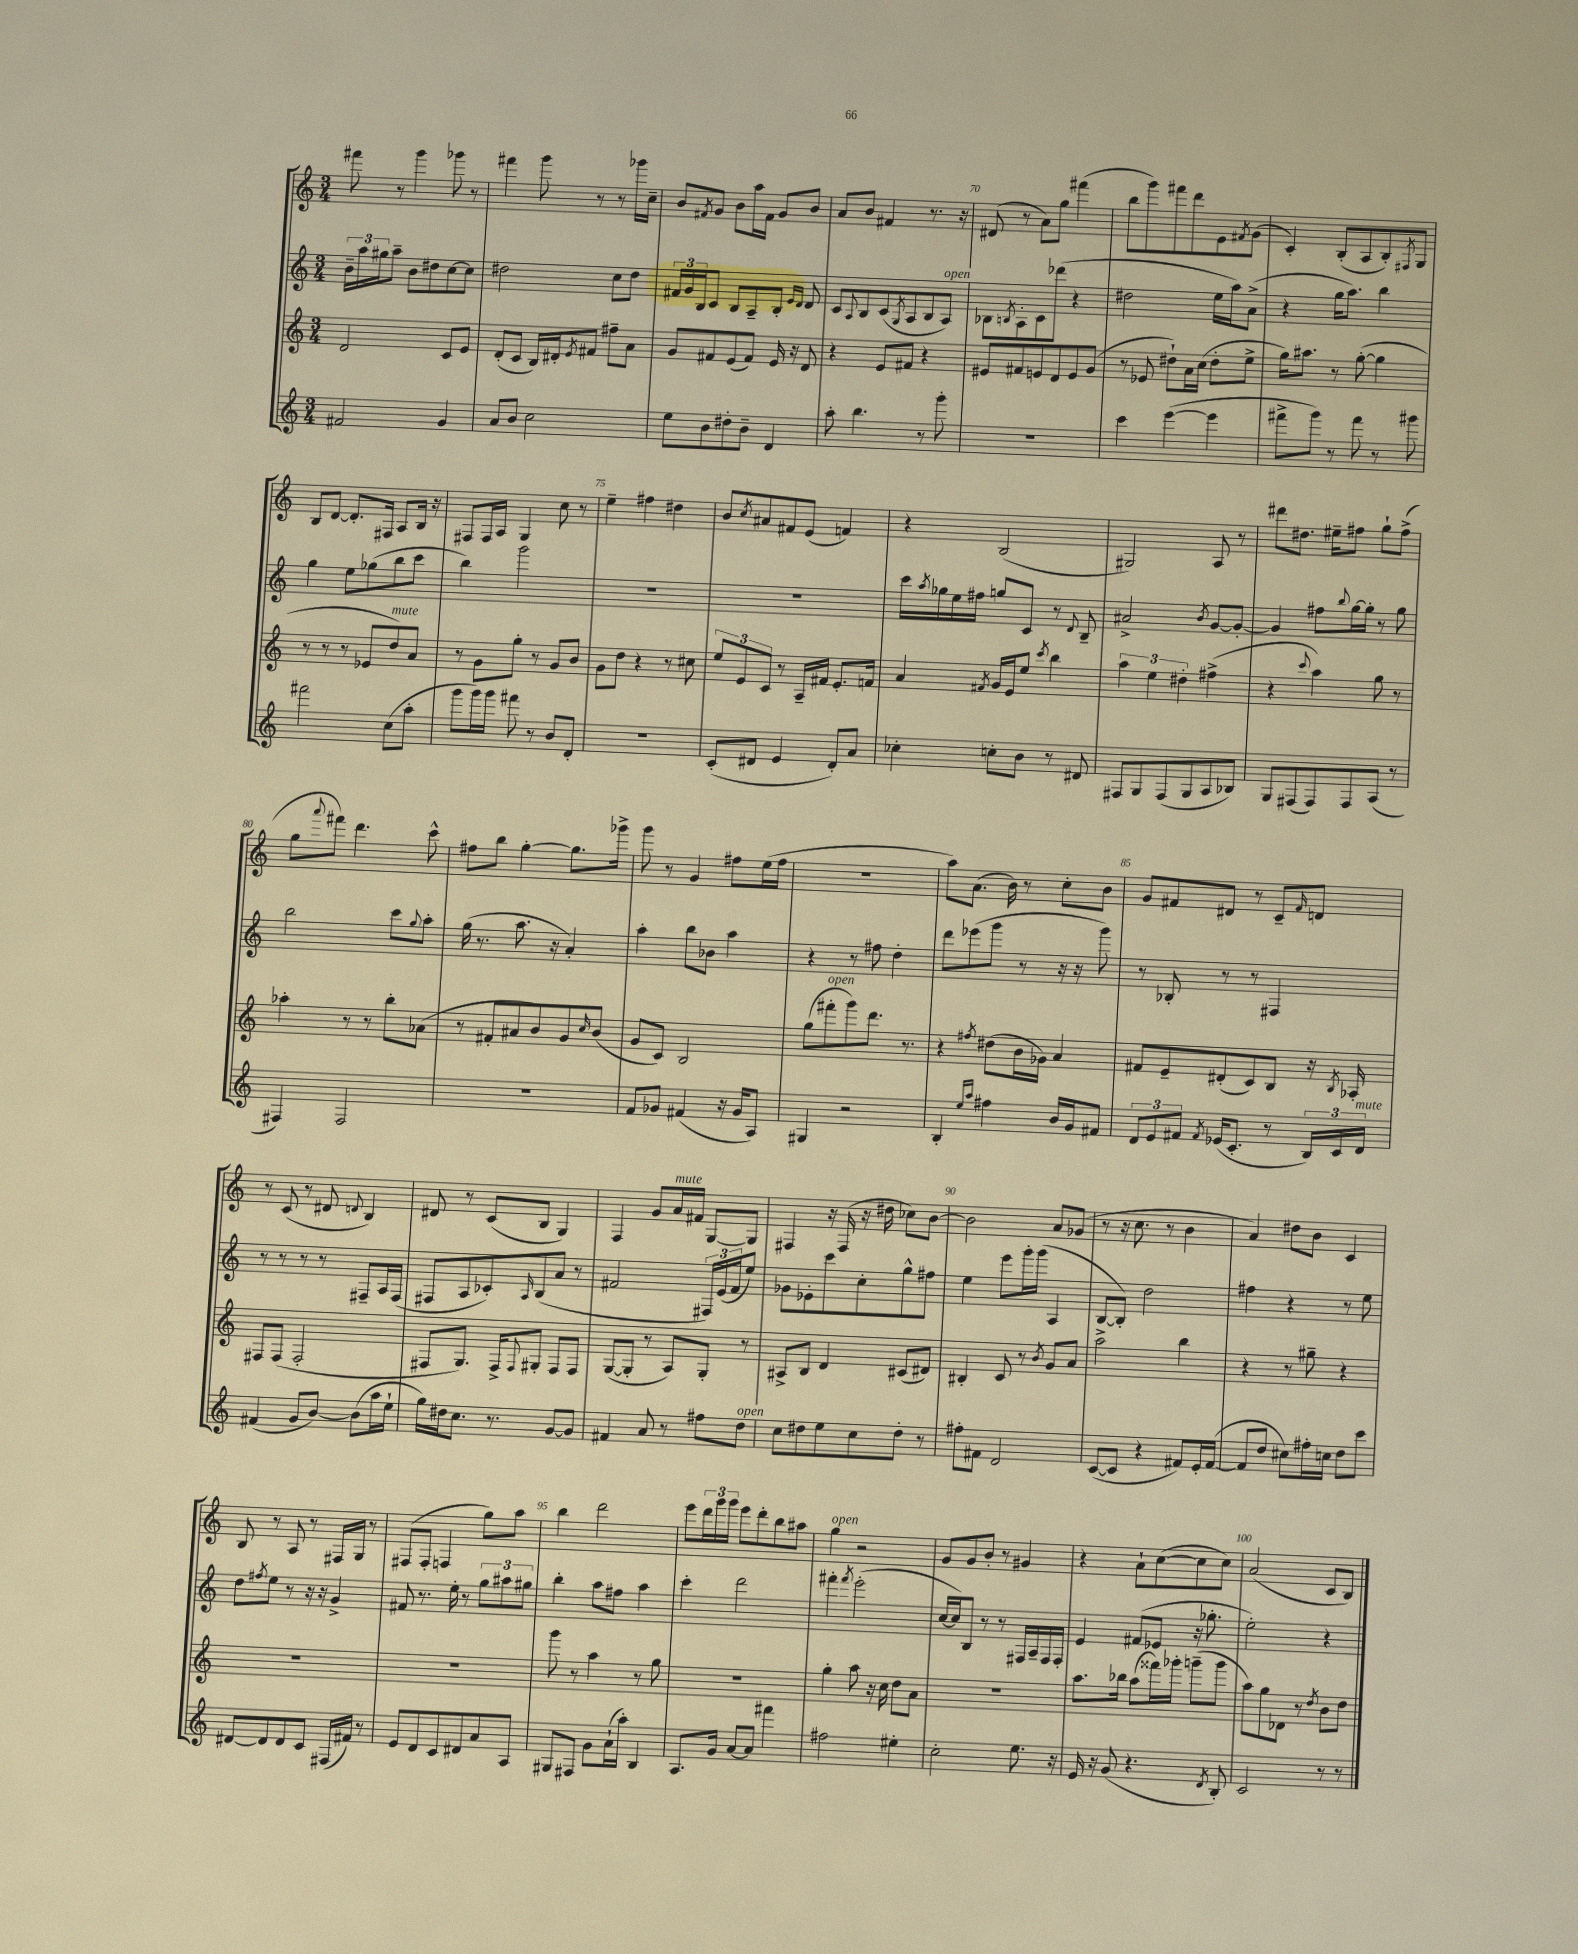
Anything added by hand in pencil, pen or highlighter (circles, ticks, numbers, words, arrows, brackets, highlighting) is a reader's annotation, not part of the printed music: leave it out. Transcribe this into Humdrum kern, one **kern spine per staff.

**kern	**kern	**kern	**kern
*part4	*part3	*part2	*part1
*staff4	*staff3	*staff2	*staff1
*clefG2	*clefG2	*clefG2	*clefG2
*k[]	*k[]	*k[]	*k[]
*M3/4	*M3/4	*M3/4	*M3/4
=66	=66	=66	=66
2f#X/	2d/	24b~\LL	8fff#X\
.	.	24aa\	.
.	.	24gg#X\J	.
.	.	8aa~\J	8r
.	.	8b\L	4ggg\
.	.	8dd#X\	.
4g/	8c/L	[8cc\	8ggg-X\
.	8e/J	8cc\J]	8r
=67	=67	=67	=67
8a/L	(8d'/L	2dd#X\	4fff#X\
8b/J	8c/J	.	.
2cc\	16B/LL)	.	8ggg\
.	16d#X'/J	.	.
.	8qe/	.	.
.	8f#X/J	.	8r
.	8ff#X~\L	8cc\L	8r
.	8a\J	8dd#\J	16ggg-X\LL
.	.	.	16cc~\JJ
=68	=68	=68	=68
8ee\L	8g/L	24f#X/LL	8b/L
.	.	24g/	.
.	.	24B/J	.
.	.	.	8qf#X/
8b\	8f#X/	8c/J	8g/J
8dd#X'\	(8e/	8B/L	8b\L
8b~\J	8f#/J)	8A~/	16aa\L
.	.	.	16f#\JJ
4d/	16e/	8B'/J	8g/L
.	16r	.	.
.	.	16qqe/LL	.
.	.	16qqd/JJ	.
.	8d/	8d/	8b/J
=69	=69	=69	=69
8aa'\	4r	8c/L	8a/L
.	.	8qqA/	.
4.bb\	.	8B/	8b/J
.	8e/L	(8c/	4f#X/
.	.	8qG/	.
.	8f#X/J	8A/	.
8r	4r	8B/	8.r
!	!	!LO:TX:a:i:t=open	!
8ggg'\	.	8A/J)	.
.	.	.	16r
=70	=70	=70	=70
2.r	8e#X/L	8B-X\L	(8d#X/
.	.	8qBn/	.
.	8f#X/	8A'\	8r
.	8en/	8c\	8a\L)
.	8d/	(8ddd-X\J	8gg\J
.	8e/	4r	(4fff#X\
.	(8g/J	.	.
=71	=71	=71	=71
4ccc\	8r	2dd#X\	8bb\L
.	8e-X/	.	8ggg\)
([4eee\	8dd#X`\L)	.	8fff#X\
.	16a\L	.	8ddd\
.	(16cc\JJ	.	.
4eee\]	8dd#'\L	16ee\LL	8e\
.	.	16aa\J)	.
.	.	.	8qf#X/
.	8ee^\J	(8a^\J	(8g\J
=72	=72	=72	=72
8fff#X^\L	16gg\KL)	4r	4c'/)
.	8.aa#X\J	.	.
8ggg\J)	.	.	.
8r	8r	16gg\KL	(8B'/L
.	.	8.aa\J)	.
8fff#\	([8gg'\	.	8A/
8r	4gg\]	4bb\	8B'/)
.	.	.	8qF#X/
8ggg#X\	.	.	8G/J
!!LO:LB:g=z
=73	=73	=73	=73
2fff#X\	8r	4gg\	8B/L
.	8r	.	[8d/J
.	8r	8ee\L	8.d'/L]
.	8e-X/L	(8gg-X\	.
.	.	.	16F#X/Jk
!	!LO:TX:a:i:t=mute	!	!
(8cc\L	8dd/)	8bb\	8A/L
8aa'\J	8a/J	8ccc\J	16B/Jk
.	.	.	16r
=74	=74	=74	=74
8ggg\L	8r	4bb\)	8F#X/L
16ggg\L)	8g\L	.	16F#/L
16ggg\JJ	.	.	16A/JJ
8fff#X\	8gg'\J	2ggg\	4G/
8r	8r	.	.
8b/L	8g/L	.	8cc\
8d'/J	8b/J	.	8r
=75	=75	=75	=75
2.r	8g\L	2.r	4ee~\
.	8dd\J	.	.
.	4r	.	4ff#X\
.	8r	.	4dd#X\
.	8cc#X\	.	.
=76	=76	=76	=76
(8c'/L	12ee/L	2.r	8b/L
.	12e/	.	.
.	.	.	8qcc/
8d#X/J	.	.	8a#X/
.	12c/J	.	.
4e/	8r	.	8f#X/
.	16A~/LL	.	(8e/J
.	16f#X/JJ	.	.
8d#'/L)	8.e'/L	.	4fn/)
8a/J	.	.	.
.	16fn/Jk	.	.
=77	=77	=77	=77
4cc-X'\	4a/	16ccc\LL	4r
.	.	8qaa/	.
.	.	16gg-X\	.
.	.	16ee\	.
.	.	16ff#X\JJ	.
.	8qf#X/	.	.
8ccn'\L	16g/LL	8ggn/L	(2B/
.	16e/J	.	.
8b\J	8ee/J	8c/J	.
.	8qccc/	.	.
8r	4bb\	8r	.
.	.	8qqd/	.
8d#X/	.	8B~/	.
=78	=78	=78	=78
8F#X/L	6aa\	2a#X^/	2G#X/)
8G/	.	.	.
.	6ee\	.	.
(8F#/	.	.	.
.	6dd#X'\	.	.
8G/	.	.	.
.	.	8qb/	.
8A/	(4ff#X^\	[8g/L	8A/
8B-X/J)	.	8g'/J_	8r
=79	=79	=79	=79
8G/L	4r	4g/]	8ddd#X\L
(8F#X/	.	.	8.dd#X\J
.	8qqccc/	.	.
8F#/)	4aa\)	8ff#X\L	.
.	.	.	16ee#X~\KL
.	.	8qqbb/	.
8F#/	.	[16gg\L	8ff#X\J
.	.	16gg'\JJ]	.
(8A/J	8gg\	8r	8gg`\L
8r	8r	8gg\	(8ff#^\J
!!LO:LB:g=z
=80	=80	=80	=80
4F#X/)	4aa-X'\	2bb\	8gg\L
.	.	.	8qqaaa/
.	.	.	8fff#X\J)
2F#/	8r	.	4.ddd\
.	8r	.	.
.	8bb'\L	8ccc\L	.
.	.	8qqgg/	.
.	(8a-X\J	8aa'\J	8ccc^^\
=81	=81	=81	=81
2.r	8r	(16gg\	8ff#X\L
.	.	8.r	.
.	8f#X'/L	.	8bb\J
.	8a#X/	8.aa\	[4gg'\
.	8b/)	.	.
.	.	16r	.
.	8g/	4a'/)	8.gg\L]
.	16qqcc/	.	.
.	(8b/J	.	.
.	.	.	16ggg-X^\Jk
=82	=82	=82	=82
8f/L	8g/L	4aa'\	8ggg\
8g-X/J	8c/J)	.	8r
(4f#X/	2B/	8bb\L	4g/
.	.	8b-X\J	.
16r	.	4aa\	8ff#X\L
16g-/KL	.	.	.
8A/J)	.	.	(16ee\L
.	.	.	16ff#\JJ
=83	=83	=83	=83
4G#X/	(8gg\L	4r	2.r
!	!LO:TX:a:i:t=open	!	!
.	8fff#X'\	.	.
2r	8ggg\)	8r	.
.	8.ddd\J	8ff#X\	.
.	.	4dd'\	.
.	8.r	.	.
=84	=84	=84	=84
4B'/	4r	8ddd\L	8aa\L)
.	.	(8eee-X\	(8.a\J
16qqee/LL	.	.	.
16qqaa/JJ	8qff#X/	.	.
4ff#X\	(8dd#X\L	8ggg\J	.
.	.	.	16b\)
.	16b\L	8r	8r
.	16g-X\JJ)	.	.
16b/LL	4a/	16r	8cc'\L
16g/J	.	16r	.
8f#X/J	.	8ggg\)	8b\J
=85	=85	=85	=85
12d/L	8f#X/L	8r	8g/L
12e/	.	.	.
.	8e~/	8B-X'/	8f#X/
12f#X/J	.	.	.
8qf#/	.	.	.
(16e-X/KL	(8d#X'/	8r	8d#X/J
8.c'/J	.	.	.
.	8c/)	8r	8r
8r	8B/J	4F#X/	8c~/L
.	.	.	16qqf#/
24B/LL)	16r	.	8dn/J
24c/	.	.	.
.	8qB/	.	.
.	16A-X'/	.	.
!LO:TX:a:i:t=mute	!	!	!
24d/JJ	.	.	.
!!LO:LB:g=z
=86	=86	=86	=86
(4f#X/	8F#X/L	8r	8r
.	(8F#/J	8r	(8c/
8g/L	2F#'/	8r	8r
[8b/J)	.	8r	8d#X/
.	.	.	8qqdn/
(8b\L]	.	8F#X~/L	4B/)
16aa\L	.	16A/L	.
16ee`\JJ	.	(16F#/JJ	.
=87	=87	=87	=87
16gg\LL)	8F#X/L	8F#X/L	8d#X/
16dd#X\J	.	.	.
8.cc\J	8.G/J)	8A/	8r
.	.	8c-X'/)	(8c/L
8.r	16F#^/KL	.	.
.	8qqF#/	16qqA/	.
.	8G#X'/J	(8B/	8B/J
[8g/L	8F#/L	8a/J	4G/)
8g/J]	8F#/J	8r	.
=88	=88	=88	=88
4f#X/	([8G/L	2f#X/	4F/
.	8G'/J]	.	.
8a/	8r	.	8g/L
!	!	!	!LO:TX:a:i:t=mute
8r	8A/L)	.	16a/L
.	.	.	16f#X/JJ
8ff#X\L	8G'/J	24F#X/LL)	[8G/L
.	.	(24e/	.
.	.	24f#/J	.
!LO:TX:a:i:t=open	!	!	!
8dd\J	8r	8ee/J)	8G/J]
=89	=89	=89	=89
8cc\L	8A#X^/L	8g-X\L	4F#X/
8dd#X\	8B/J	8e-X'\	.
8ee\	4d/	8ccc\	16r
.	.	.	(16F#/
8cc\	.	8cc'\	16r
.	.	.	16dd#X\
8dd#'\J	(8c#X/L	8gg^^\	8cc-X\L)
8r	8d#X/J)	8ff#X\J	[8b\J
=90	=90	=90	=90
8ff#X'\L	4B#X'/	4ee\	2b\]
8f#X\J	.	.	.
2d/	8c/	8eee\L	.
.	8r	16ggg'\L	.
.	.	(16ggg\JJ	.
.	8qb/	.	.
.	8g/L	4A/	8a/L
.	8a/J	.	(8g-X/J
=91	=91	=91	=91
([8c/L	2aa^\	[8B/L	8r
8c/J]	.	8B'/J])	16r
.	.	.	8.cc\
4r	.	2dd\	.
.	.	.	8r
8f#X/L)	4bb\	.	4b\
16e'/L	.	.	.
([16f#/JJ	.	.	.
=92	=92	=92	=92
8f#/L]	4r	4ff#X\	4a/)
8dd/J	.	.	.
8cc#X\L)	8r	4r	8dd#X\L
16ff#X'\L	8gg#X~\	.	8b\J
16ccn\JJ	.	.	.
8dd\L	4r	8r	4c/
8ccc\J	.	8ee\	.
!!LO:LB:g=z
=93	=93	=93	=93
[8d#X/L	2.r	8dd\L	8B/
.	.	8qff#X/	.
8d#/]	.	8ee\J	8r
8d#/	.	8r	8A/
8c/J	.	16r	8r
.	.	16r	.
(16F#X/LL	.	4g^/	16F#X/LL
16f#X/JJ)	.	.	16G/JJ
8r	.	.	8r
=94	=94	=94	=94
8e/L	2.r	8f#X/	(8F#X/L
8d/	.	8.r	8F#'/J
8c/	.	.	4Fn/
.	.	16ee'\	.
8d#X/	.	8r	.
8a/	.	12gg\L	8gg\L)
.	.	12aa#X\	.
8A/J	.	.	8aa\J
.	.	12gg#X\J	.
=95	=95	=95	=95
8G#X/L	8ggg\	4bb'\	4bb\
8F#X/J	8r	.	.
8g\L	4aa\	8aa\L	2ddd\
(16a`\L	.	8ff#X\J	.
16aa'\JJ)	.	.	.
4B/	8r	4aa\	.
.	8gg\	.	.
=96	=96	=96	=96
8.A/L	2.r	4ccc'\	8eee\L
.	.	.	24ddd\L
.	.	.	24ggg\
16g/Jk	.	.	.
.	.	.	24ggg\JJ
[8a/L	.	2ddd\	8eee\L
8a/J]	.	.	8ddd'\
4fff#X\	.	.	8bb\
.	.	.	8aa#X\J
=97	=97	=97	=97
!	!	!	!LO:TX:a:i:t=open
2ff#X\	4gg'\	4fff#X'\	4gg\
.	.	8qfff#/	.
.	8aa\	(2eee'\	2r
.	16r	.	.
.	16cc\	.	.
4ee#X'\	8dd\L	.	.
.	8a\J	.	.
=98	=98	=98	=98
2cc'\	2.r	[16cc/LL	8g/L
.	.	16cc/J])	.
.	.	8B/J	8g/
.	.	8r	8b'/J
.	.	8r	8r
8.ee\	.	16F#X/LL	4g#X/
.	.	16A~/	.
.	.	16F#/	.
16r	.	16F#'/JJ	.
=99	=99	=99	=99
16e/	8.aa\L	4e/	4r
16r	.	.	.
(8g/	.	.	.
.	16bb-X\Jk	.	.
4.r	(8aa\L	(8f#X/L	8a`\L
.	16fff##X\L)	8e-X/J	([8cc\
.	16ggg-X'\JJ	.	.
.	(8gggn~\L	16r	8cc\]
.	.	8.gg-X'\	.
8qd/	.	.	.
8B'/)	8ggg\J	.	8cc\J)
=100	=100	=100	=100
2c/	8aa\L)	2ee'\)	(2a/
.	8gg\	.	.
.	8d-X\J	.	.
.	8r	.	.
.	8qdd/	.	.
8r	8b\L	4r	8c/L
8r	8dd\J	.	8B/J)
==	==	==	==
*-	*-	*-	*-
